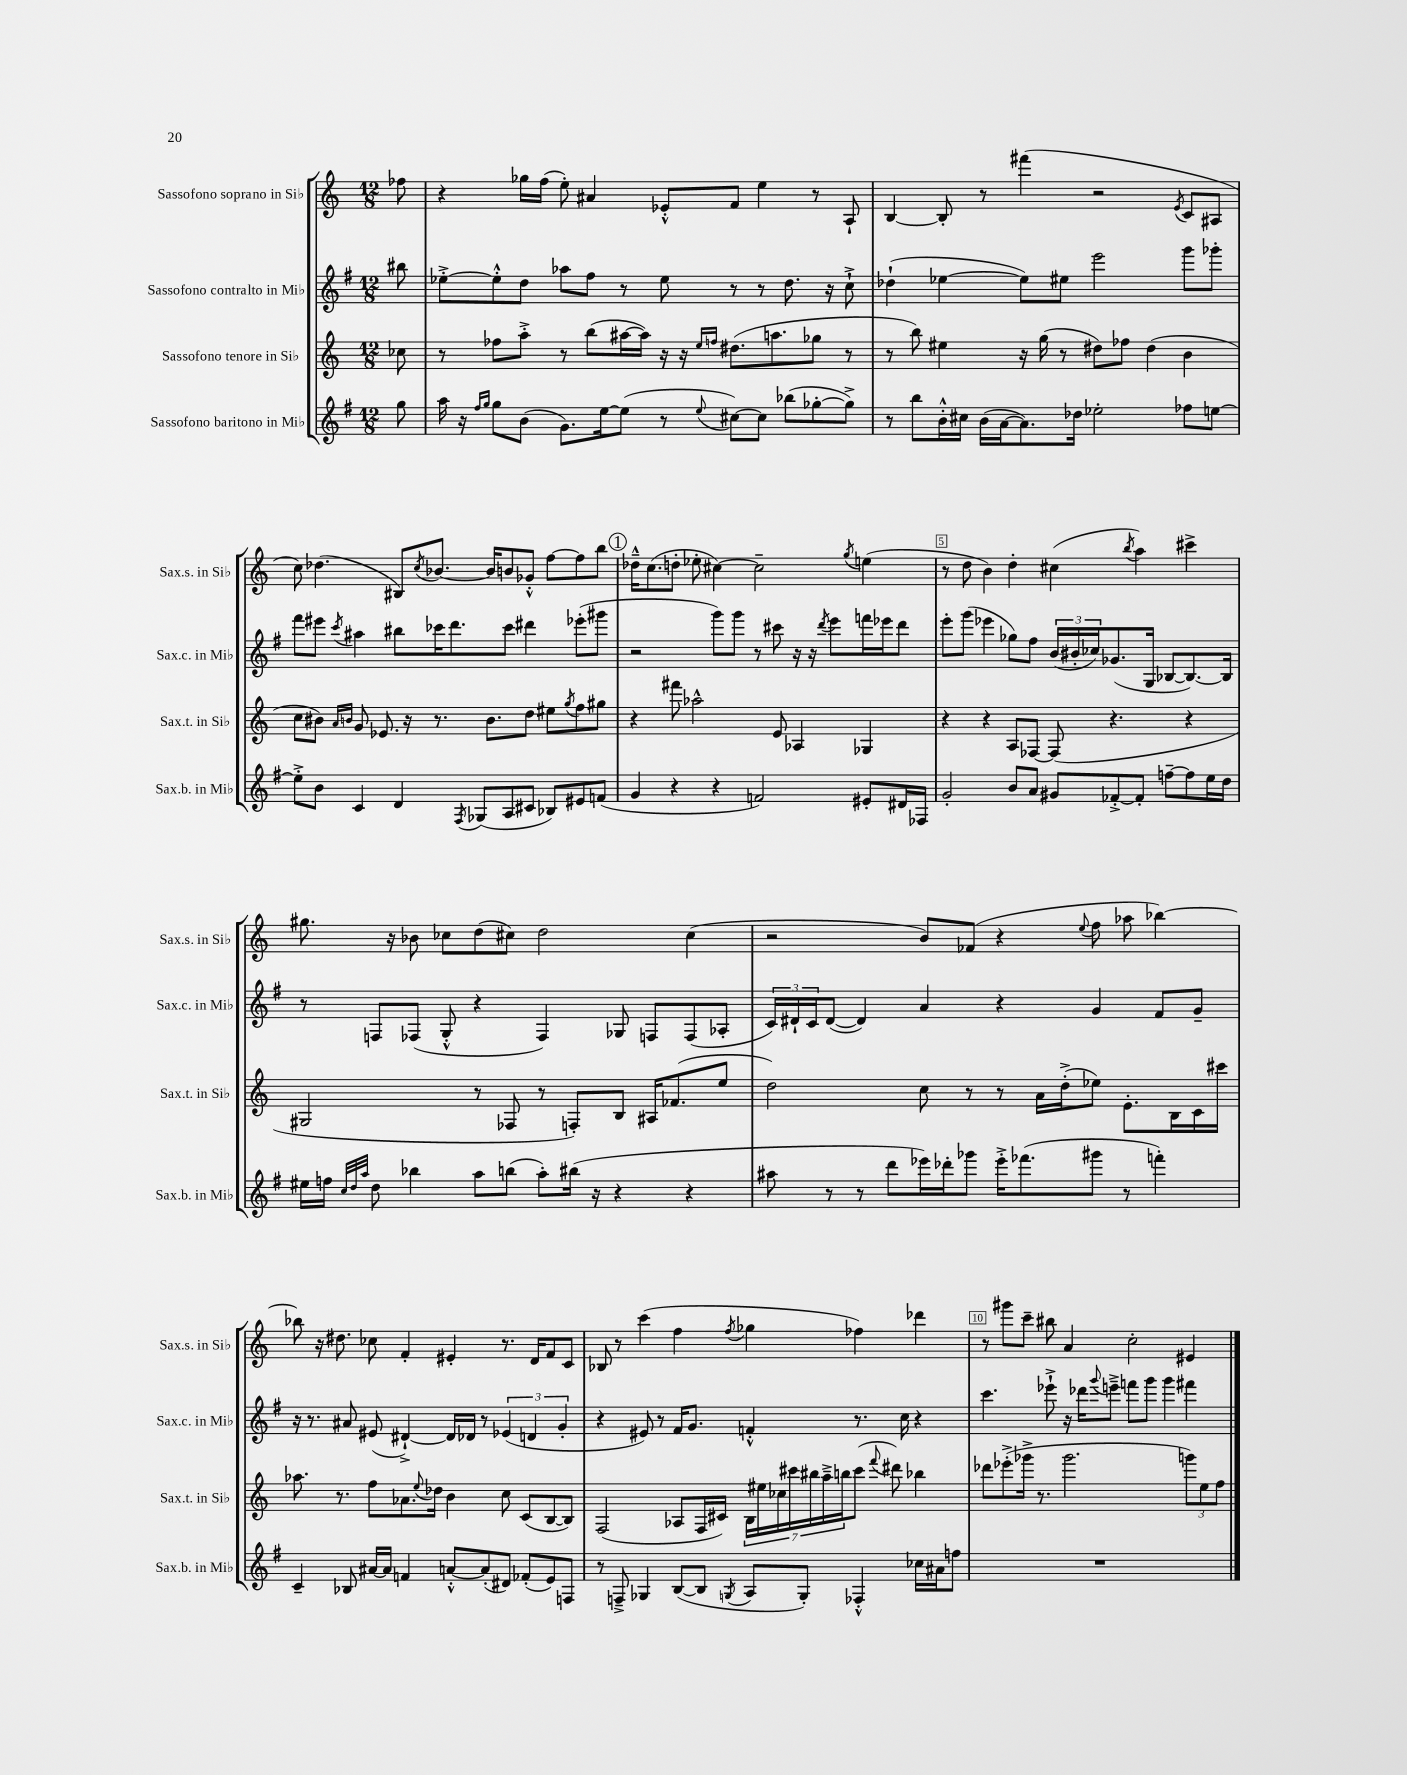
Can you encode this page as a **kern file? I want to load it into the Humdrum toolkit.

**kern	**kern	**kern	**kern
*part4	*part3	*part2	*part1
*staff4	*staff3	*staff2	*staff1
*I"Sassofono baritono in Mi♭	*I"Sassofono tenore in Si♭	*I"Sassofono contralto in Mi♭	*I"Sassofono soprano in Si♭
*I'Sax.b. in Mi♭	*I'Sax.t. in Si♭	*I'Sax.c. in Mi♭	*I'Sax.s. in Si♭
*clefG2	*clefG2	*clefG2	*clefG2
*k[f#]	*k[]	*k[f#]	*k[]
*M12/8	*M12/8	*M12/8	*M12/8
=	=	=	=
8gg\	8cc-X\	8bb#X\	8ff-X\
=1	=1	=1	=1
16aa\	8r	[8ee-X'^\L	4r
16r	.	.	.
16qqff#/LL	.	.	.
16qqgg/JJ	.	.	.
8gg\L	8ff-X\L	8ee-'^^\]	.
(8b\J	8aa'^\J	8dd\J	16gg-X\LL
.	.	.	(16ff\JJ
8.g\L)	8r	8aa-X\L	8ee'\)
.	(8bb\L	8ff#\J	4a#X/
[16ee\k	.	.	.
(8ee\J]	[16aa#X\L	8r	.
.	16aa#\JJ])	.	.
8r	16r	8ee-\	8e-X'^^/L
.	16r	.	.
.	16qqee/LL	.	.
8qqee/	16qqffn/JJ	.	.
[8cc#X\L)	(8.dd#X\L	8r	8f/J
8cc#\J]	.	8r	4ee\
.	8.aan\	.	.
(8bb-X\L	.	8.dd\	.
[8gg-X'\	8gg-X\J	.	8r
.	.	16r	.
8gg-^\J])	8r	8cc`^\	8A`/
=2	=2	=2	=2
8r	8r	(4dd-X`\	[4B/
8bb\L	8bb\)	.	.
16b'^^\L	4ee#X\	[4ee-X\	8B'/]
16cc#X\JJ	.	.	.
(16b\LL	.	.	8r
[16a\J	.	.	.
8.a\])	16r	8ee-\L])	(4fff#X\
.	(16gg\	.	.
.	8r	8ee#X\J	.
16dd-X\Jk	.	.	.
2ee-X'\	8dd#X\L)	2eee\	2r
.	8ff-X\J	.	.
.	(4dd#\	.	.
.	.	.	8qe/
8ff-X\L	4b\	8ggg\L	8c/L
[8een\J	.	8ggg-X'\J	8A#X/J
!!LO:LB:g=z
=3	=3	=3	=3
8ee'^\L]	8cc\L	8fff#\L	8cc\)
8b\J	8b#X\J)	8eee#X\J	(4.dd-X\
.	16qqa/LL	.	.
.	16qqbn/JJ	8qccc/	.
4c/	8g/	4aa#X\	.
.	8.e-X/	.	.
4d/	.	8bb#X\L	8B#X/L)
.	16r	.	.
.	.	.	8qcc/
.	8.r	16ccc-X\K	[8.b-X/J
.	.	8.ddd\	.
8qF#/	.	.	.
(8G-X/L	.	.	.
.	8.b\L	.	16b-/KL]
8A/	.	8ccc-\J	8bn/
8c#X/J	8dd\J	4ddd#X\	8g-X'^^/J
8B-X/L)	8ee#X\L	.	[8ff\L
.	8qgg/	.	.
8e#X/	8ff\	(8eee-X'\L	8ff\]
(8fn/J	8gg#X\J	8ggg#X\J	8bb\J
!!LO:REH:place=s1:t=1
=4	=4	=4	=4
4g/	4r	2r	16dd-X~^^\KL
.	.	.	(8.cc\
4r	8fff#X\	.	8ddn'\J
.	2aa-X^^\	.	8ee-X'\
4r	.	8ggg\L)	[4cc#X\)
.	.	8ggg\J	.
2fn/)	.	8r	2cc#~\]
.	8e/	8ccc#X\	.
.	4A-X/	16r	.
.	.	16r	.
.	.	8qddd/	.
.	.	8eee\L	.
.	.	.	8qgg/
8e#X'/L	4G-X/	16fffn\L	(4een\
.	.	16eee-X\J	.
16d#X/L	.	8ddd\J	.
16F-X/JJ	.	.	.
=5	=5	=5	=5
2g'/	4r	8eee'\L	8r
.	.	(8ggg\J	8dd\
.	4r	4eee-X\	4b\)
8b/L	8A/L	8gg-X\L)	4dd'\
8a/J	[8F-X/J	8ff#\J	.
8g#X/L	(8F-/]	(24b/LL	(4cc#X\
.	.	24b#X'/	.
.	.	24cc-X/J)	.
[8f-X'^/	4.r	(8.g-X/	.
.	.	.	8qbb/
8f-'/J]	.	.	4aa\)
.	.	16G/Jk	.
[8ffn~\L	.	[8B-X/L	.
8ff\]	4r	8.B-/_)	4ccc#X^\
16ee\L	.	.	.
16dd\JJ	.	16B-/Jk]	.
!!LO:LB:g=z
=6	=6	=6	=6
16ee#X\LL	2G#X/	8r	8.gg#X\
16ffn\JJ	.	.	.
32qqcc/LLL	.	.	.
32qqdd/	.	.	.
32qqaa/JJJ	.	.	.
8dd\	.	8Fn/L	.
.	.	.	16r
4bb-X\	.	(8F-X/J	8b-X\
.	.	8G'^^/	8cc-X\L
8aa\L	8r	4r	(8dd\
(8bbn\J	8F-X/	.	8cc#X\J)
8aa'\L)	8r	4F-/)	2dd\
(16bb#X\Jk	8Fn'/L)	.	.
16r	.	.	.
4r	8B/J	8G-X/	.
.	16A#X/KL	8Fn/L	.
.	(8.f-X/	.	.
4r	.	(8F/	(4cc#\
.	8ee/J	8A-X'/J	.
=7	=7	=7	=7
8aa#X\	2dd\)	24c/LL)	2r
.	.	24d#X`/	.
.	.	24c/J	.
8r	.	([8d#/J	.
8r	.	4d#/])	.
8ddd\L	.	.	.
16eee-X\L)	8cc\	4a/	8b/L)
16ddd-X'\J	.	.	.
8ggg-X\J	8r	.	(8f-X/J
16eee-'^\KL	8r	4r	4r
(8.fff-X\	.	.	.
.	16a\LL	.	.
.	(16dd'^\J	.	.
.	.	.	8qqee/
8ggg#X\J	8ee-X\J)	4g/	8ff\
8r	8.e'\L	.	8aa-X\
4fffn'\)	.	8f#/L	[4bb-X\)
.	16B\L	.	.
.	16c\	8g~/J	.
.	16ccc#X\JJ	.	.
!!LO:LB:g=z
=8	=8	=8	=8
4c~/	8.aa-X\	16r	8bb-X\]
.	.	8.r	.
.	.	.	16r
.	8.r	.	8.dd#X\
8B-X/	.	8a#X/	.
[16a#X/LL	8ff\L	(8e#X/	8cc-X\
16a#/JJ]	.	.	.
4fn/	8.a-X\	[4d#X`^/)	4f'/
.	8qqee/	.	.
.	16dd-X\Jk	.	.
[8an'^^/L	4b\	16d#/LL]	4e#X'/
.	.	16d-X/JJ	.
(8a'/]	.	8r	.
8d#X/J)	8cc\	(6e-X/	8.r
(8f-X'/L	(8c/L	.	.
.	.	6dn/	.
.	.	.	16d/KL
8e/)	[8B/	.	8f/
.	.	6g'/	.
8Fn/J	8B/J])	.	8c/J
=9	=9	=9	=9
8r	(2F/	4r	8B-X/
8Fn~^/	.	.	8r
4G-X/	.	8e#X/)	(4ccc\
.	.	8r	.
([8B/L	8A-X/L	16f#/KL	4ff\
.	.	8.g/J	.
8B/J]	16F/L	.	.
.	16c#X/JJ)	.	.
8qGn/	.	.	8qff/
8A/L	28B\LL	4fn'^^/	4gg-X\
.	28ee#X\	.	.
.	28cc-X\	.	.
.	28ccc#X\	.	.
8G'/J)	.	.	.
.	28bb#X\	.	.
.	28aa~^\	.	.
.	28bbn\J	.	.
4F-X'^^/	(8ccc#\J	8.r	4ff-X\)
.	8qqfff/	.	.
.	8ddd#X\)	.	.
.	.	16cc\	.
16cc-X\LL	4bb-X\	4r	4ddd-X\
16a#X\J	.	.	.
8ffn\J	.	.	.
=10	=10	=10	=10
1.r	8ddd-X\L	4.ccc\	8r
.	(8eee-X'^\	.	8ggg#X\L
.	16ggg-X^\Jk	.	8ccc~\J
.	8.r	.	.
.	.	8eee-X`^\	8bb#X\
.	2.ggg-\	16r	4a/
.	.	16ddd-X\KL	.
.	.	8qqggg/	.
.	.	8eeen~^\J	.
.	.	8fffn\L	2cc'\
.	.	8ggg\J	.
.	.	4ggg\	.
.	12gggn\L)	4fff#X\	4e#X/
.	12ee\	.	.
.	12ff\J	.	.
==	==	==	==
*-	*-	*-	*-
